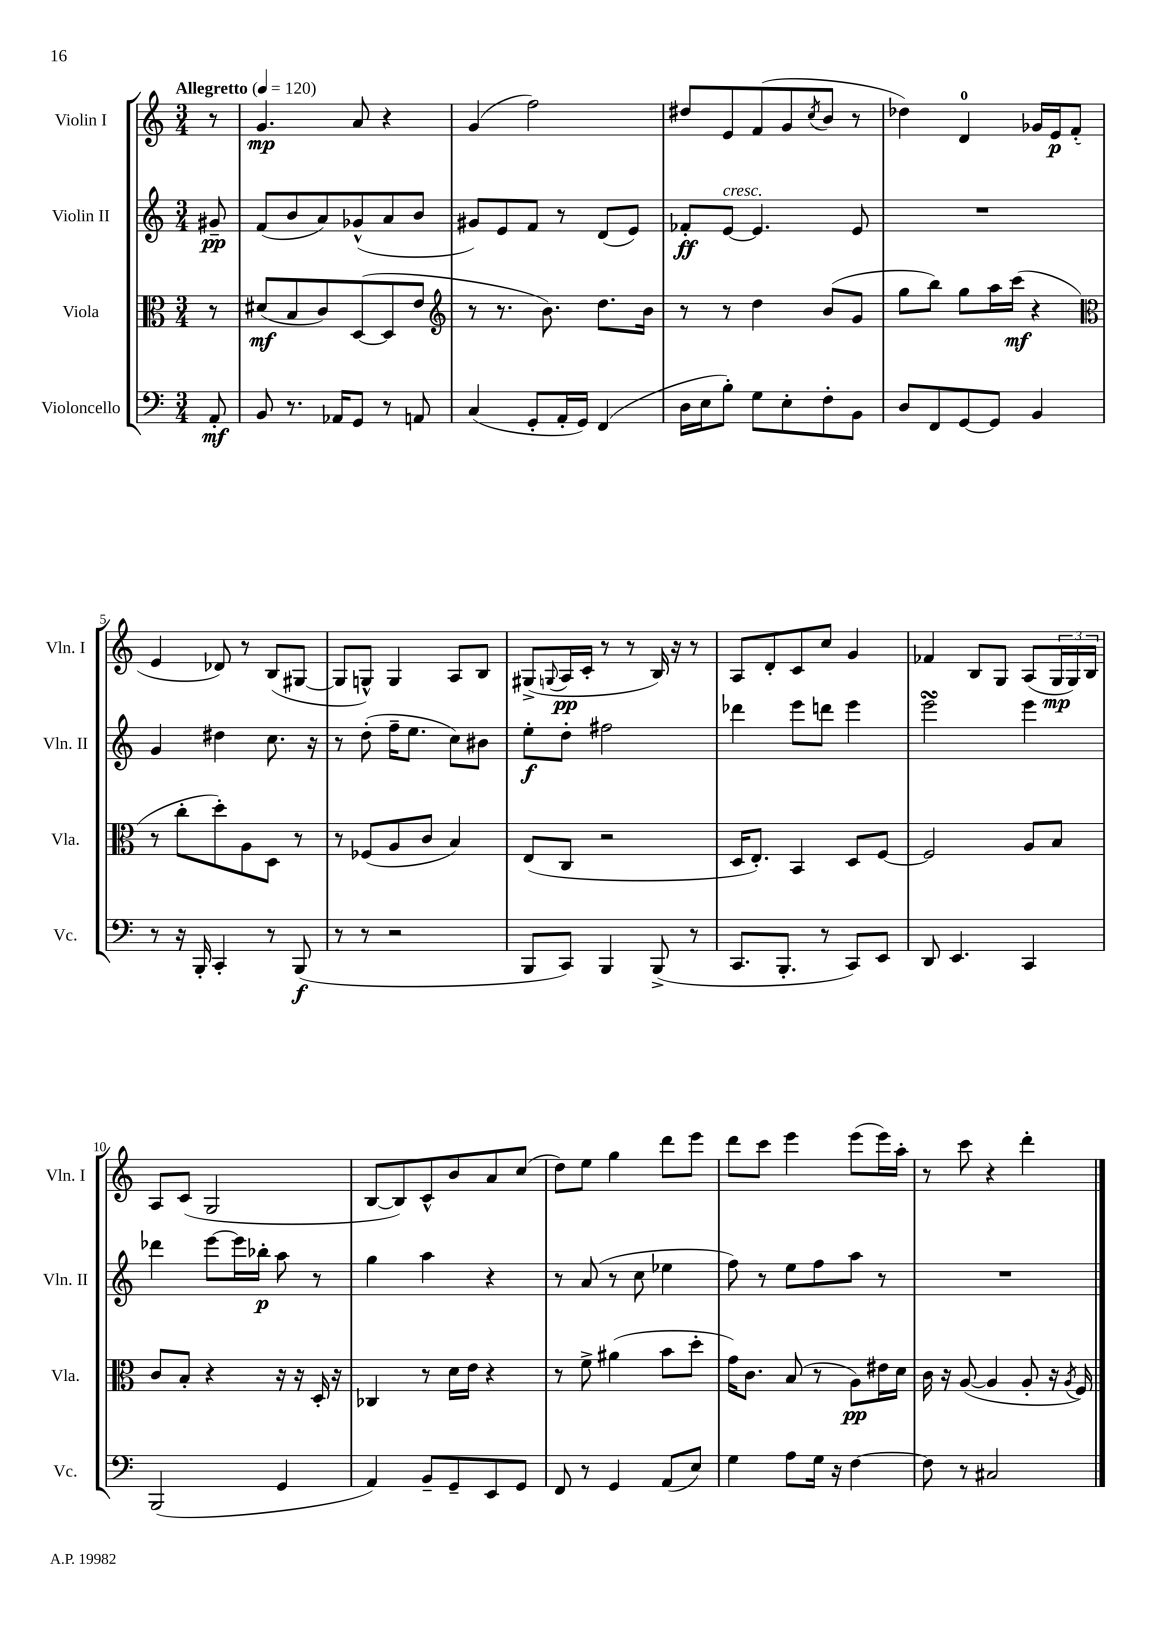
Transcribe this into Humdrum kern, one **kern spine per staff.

**kern	**kern	**kern	**kern
*staff4	*staff3	*staff2	*staff1
*clefF4	*clefC3	*clefG2	*clefG2
*k[]	*k[]	*k[]	*k[]
*M3/4	*M3/4	*M3/4	*M3/4
*MM120	*MM120	*MM120	*MM120
8AA'/	8r	8g#~/	8r
=	=	=	=
8BB/	(8d#/L	(8f/L	4.g/
8.r	8B/	8b/	.
.	8c/)	8a/)	.
16AA-/LK	.	.	.
8GG/J	([8D/	(8g-^^/	8a/
8r	8D/]	8a/	4r
8AA/	8e/J	8b/J	.
=	=	=	=
*	*clefG2	*	*
(4C/	8r	8g#/L)	(4g/
.	8.r	8e/	.
8GG'/L	.	8f/J	2ff\)
.	8.b\)	.	.
16AA'/L	.	8r	.
16GG/JJ)	.	.	.
(4FF/	8.dd\L	(8d/L	.
.	.	8e/J)	.
.	16b\Jk	.	.
=	=	=	=
16D\LL	8r	8f-'/L	8dd#/L
16E\J	.	.	.
8B'\J)	8r	[8e/J	8e/
8G\L	4dd\	4.e/]	(8f/
8E'\	.	.	8g/
.	.	.	8qcc/
8F'\	(8b/L	.	8b/J
8BB\J	8g/J	8e/	8r
=	=	=	=
8D/L	8gg\L	2.r	4dd-\)
8FF/	8bb\J)	.	.
[8GG/	8gg\L	.	4d/
8GG/]J	16aa\L	.	.
.	(16ccc\JJ	.	.
4BB/	4r	.	16g-/LL
.	.	.	16e/J
.	.	.	(8f'/J
=	=	=	=
*	*clefC3	*	*
8r	8r	4g/	4e/
16r	8cc'\L	.	.
16BBB'/	.	.	.
4CC'/	8dd'\)	4dd#\	8d-/)
.	8A\	.	8r
8r	8D\J	8.cc\	(8B/L
(8BBB/	8r	.	[8G#/J
.	.	16r	.
=	=	=	=
8r	8r	8r	8G#/]L
8r	(8F-/L	(8dd'\	8G^^/J)
2r	8A/	16ff~\LK	4G/
.	.	8.ee\J	.
.	8c/J	.	.
.	4B/)	8cc\L)	8A/L
.	.	8b#\J	8B/J
=	=	=	=
8BBB/L	(8E/L	8ee'\L	(8G#^/L
.	.	.	8qqG/
8CC/J)	8C/J	8dd'\J	16A/L
.	.	.	16c'/JJ
4BBB/	2r	2ff#\	8r
.	.	.	8r
(8BBB^/	.	.	16B/)
.	.	.	16r
8r	.	.	8r
=	=	=	=
8.CC/L	16D/LK	4ddd-\	8A/L
.	8.E'/J)	.	.
.	.	.	8d'/
8.BBB'/J	.	.	.
.	4BB/	8eee\L	8c/
8r	.	8ddd\J	8cc/J
8CC/L)	8D/L	4eee\	4g/
8EE/J	[8F/J	.	.
=	=	=	=
8DD/	2F/]	2eee\	4f-/
4.EE/	.	.	.
.	.	.	8B/L
.	.	.	8G/J
4CC/	8A/L	4eee\	(8A/L
.	8B/J	.	24G/L
.	.	.	24G/)
.	.	.	24B/JJ
=	=	=	=
(2BBB/	8c/L	4ddd-\	8A/L
.	8B'/J	.	(8c/J
.	4r	[8eee\L	2G/
.	.	16eee\]L	.
.	.	16bb-'\JJ	.
4GG/	16r	8aa\	.
.	16r	.	.
.	16D'/	8r	.
.	16r	.	.
=	=	=	=
4AA/)	4C-/	4gg\	[8B/L
.	.	.	8B/])
8BB~/L	8r	4aa\	8c^^/
8GG~/	16d\LL	.	8b/
.	16e\JJ	.	.
8EE/	4r	4r	8a/
8GG/J	.	.	(8cc/J
=	=	=	=
8FF/	8r	8r	8dd\L)
8r	8f^\	(8a/	8ee\J
4GG/	(4a#\	8r	4gg\
.	.	8cc\	.
(8AA/L	8b\L	4ee-\	8ddd\L
8E/J)	8dd'\J	.	8eee\J
=	=	=	=
4G\	16g\LK)	8ff\)	8ddd\L
.	8.c\J	.	.
.	.	8r	8ccc\J
8A\L	(8B/	8ee\L	4eee\
16G\Jk	8r	8ff\	.
16r	.	.	.
[4F\	8A\L)	8aa\J	(8eee\L
.	16e#\L	8r	16eee\L)
.	16d\JJ	.	16aa'\JJ
=	=	=	=
8F\]	16c\	2.r	8r
.	16r	.	.
8r	([8A/	.	8ccc\
2C#/	4A/]	.	4r
.	8A'/	.	4ddd'\
.	16r	.	.
.	8qA/	.	.
.	16F/)	.	.
==	==	==	==
*-	*-	*-	*-
